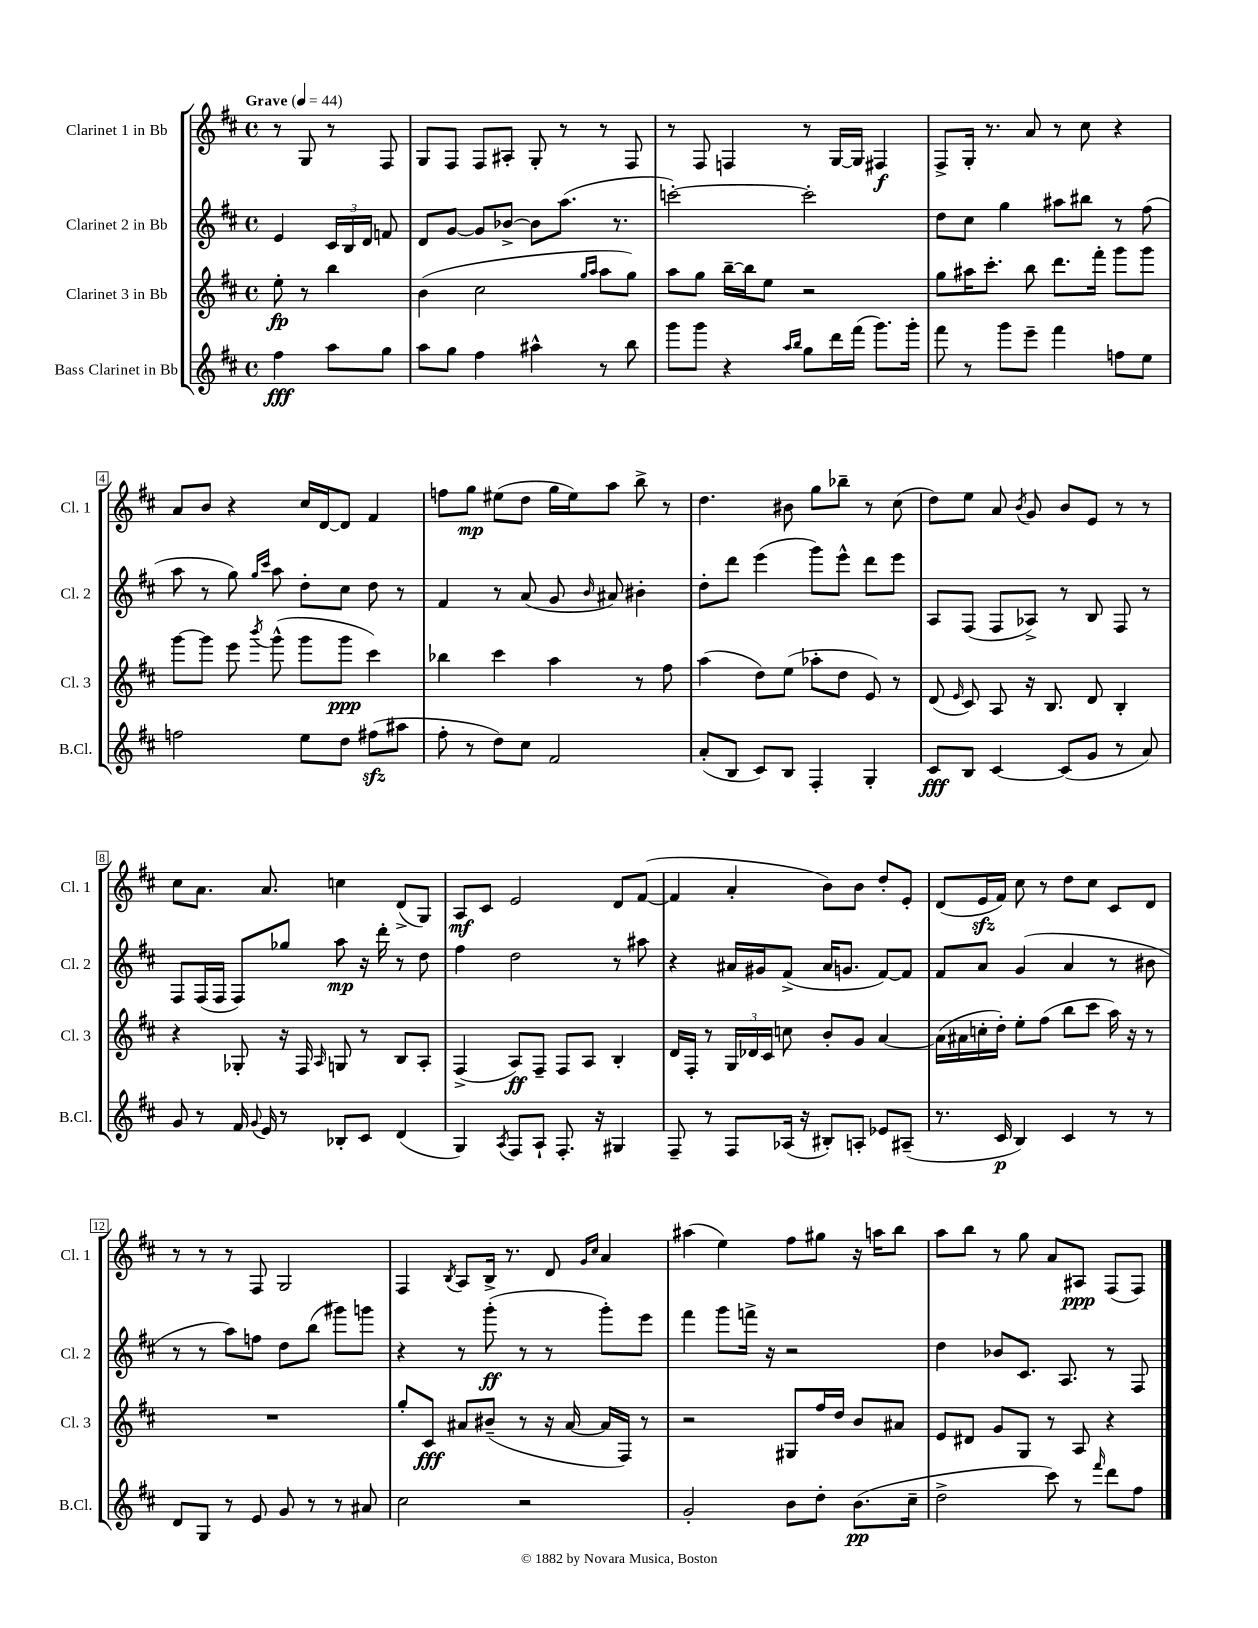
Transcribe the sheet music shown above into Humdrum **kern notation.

**kern	**kern	**kern	**kern
*staff4	*staff3	*staff2	*staff1
*clefG2	*clefG2	*clefG2	*clefG2
*k[f#c#]	*k[f#c#]	*k[f#c#]	*k[f#c#]
*M4/4	*M4/4	*M4/4	*M4/4
*met(c)	*met(c)	*met(c)	*met(c)
*MM44	*MM44	*MM44	*MM44
4ff#	8ee'	4e	8r
.	8r	.	8G
8aa	4bb	24c#	8r
.	.	24B	.
.	.	24d	.
8gg	.	8f	8F#
=	=	=	=
8aa	(4b	8d	8G
8gg	.	[8g	8F#
4ff#	2cc#	8g]	8F#
.	.	[8b-^	8A#'
4aa#^^	.	8b-]	8G'
.	.	(8.aa	8r
.	16qqgg	.	.
.	16qqaa	.	.
8r	8aa	.	8r
.	.	8.r	.
8bb	8gg)	.	8F#
=	=	=	=
8ggg	8aa	[2ccc')	8r
8ggg	8gg	.	8F#
4r	[16bb~	.	4F
.	16bb]	.	.
.	8ee	.	.
16qqaa	.	.	.
16qqbb	.	.	.
8gg	2r	2ccc']	8r
16ddd	.	.	[16G
(16fff#	.	.	16G]
8.ggg)	.	.	4F#
16ggg'	.	.	.
=	=	=	=
8fff#	8gg	8dd	8F#^
8r	16aa#	8cc#	16G'
.	8.ccc#'	.	8.r
8ggg	.	4gg	.
8eee~	8bb	.	8a
4fff#	8.ddd	8aa#	8r
.	.	8bb#	8cc#
.	16fff#'	.	.
8ff	8ggg	8r	4r
8ee	8ggg	(8ff#	.
=	=	=	=
2ff	[8ggg	8aa	8a
.	8ggg]	8r	8b
.	8eee	8gg)	4r
.	.	16qqgg	.
.	8qbbb	16qqccc#	.
.	(8ggg^^	8aa	.
8ee	8ggg	8dd'	16cc#
.	.	.	[16d
8dd	8ggg	8cc#	8d]
(8ff#	4ccc#)	8dd	4f#
8aa#	.	8r	.
=	=	=	=
8ff#'	4bb-	4f#	8ff
8r	.	.	8gg
8dd)	4ccc#	8r	(8ee#
8cc#	.	(8a	8dd
2f#	4aa	8g	16gg
.	.	.	16ee#)
.	.	16qqb	.
.	.	8a#)	8aa
.	8r	4b#'	8bb^
.	8ff#	.	8r
=	=	=	=
(8a'	(4aa	8dd'	4.dd
8B	.	8ddd	.
8c#)	8dd)	(4eee	.
8B	(8ee	.	8b#
4F#'	8aa-'	8ggg)	8gg
.	8dd	8eee^^	8bb-~
4G'	8e)	8ddd	8r
.	8r	8eee	(8cc#
=	=	=	=
8c#	(8d	8A	8dd)
.	16qqe	.	.
8B	8c#)	(8F#	8ee
[4c#	8A	8F#	8a
.	.	.	8qb
.	16r	8A-^)	8g
.	8.B	.	.
(8c#]	.	8r	8b
8g	8d	8B	8e
8r	4B'	8F#	8r
8a)	.	8r	8r
=	=	=	=
8g	4r	8F#	8cc#
8r	.	(16F#	8.a
.	.	16F#	.
16f#	8G-'	8F#)	.
8qqg	.	.	.
16e	.	.	8.a
8r	16r	8gg-	.
.	16F#	.	.
.	16qqA	.	.
8B-'	8G	8aa	4cc
8c#	8r	16r	.
.	.	16ddd'	.
(4d	8B	8r	(8d^
.	8A'	8dd	8G)
=	=	=	=
4G)	(4F#^	4ff#	8A
.	.	.	8c#
8qA	.	.	.
8F#	8A)	2dd	2e
8A`	8F#~	.	.
8.F#'	8F#	.	.
.	8A	.	.
16r	.	.	.
4G#	4B'	8r	8d
.	.	8aa#	([8f#
=	=	=	=
8F#~	16d	4r	4f#]
.	16F#'	.	.
8r	8r	.	.
8F#	24G	16a#	4a'
.	24d-	.	.
.	.	16g#	.
.	24c#	.	.
(16A-	8cc	(8f#^	.
16r	.	.	.
8B#')	8b'	16a#	8b)
.	.	8.g	.
8A'	8g	.	8b
8e-	[4a	[8f#)	8dd'
(8A#~	.	8f#]	8e'
=	=	=	=
8.r	(16a]	8f#	(8d
.	16a#	.	.
.	16cc'	8a	16e
16c#	16dd')	.	16f#)
4B)	8ee'	(4g	8cc#
.	(8ff#	.	8r
4c#	8bb	4a	8dd
.	8ccc#	.	8cc#
8r	16aa)	8r	8c#
.	16r	.	.
8r	8r	8b#	8d
=	=	=	=
8d	1r	8r	8r
8G	.	8r	8r
8r	.	8aa)	8r
8e	.	8ff	8F#
8g	.	8dd	2G
8r	.	(8bb	.
8r	.	8ggg#)	.
8a#	.	8ggg	.
=	=	=	=
2cc#	8gg'	4r	4F#
.	8c#	.	.
.	.	.	8qB
.	8a#	8r	8A
.	(8b#~	(8ggg'	16B^
.	.	.	8.r
2r	8r	8r	.
.	16r	8r	8d
.	[16a#	.	.
.	.	.	16qqg
.	.	.	16qqcc#
.	16a#]	8ggg')	4a
.	16F#)	.	.
.	8r	8eee	.
=	=	=	=
2g'	2r	4fff#	(4aa#
.	.	8ggg	4ee)
.	.	16fff^	.
.	.	16r	.
8b	8G#	2r	8ff#
8dd'	16ff#	.	8gg#
.	16dd	.	.
(8.b	8b	.	16r
.	.	.	16aa
.	8a#	.	8bb
16cc#~	.	.	.
=	=	=	=
2dd^	8e	4dd	8aa
.	8d#	.	8bb
.	8g	8b-	8r
.	8G	8.c#	8gg
8ccc#)	8r	.	8a
.	.	8.A	.
8r	8A	.	8A#
16qqfff#	.	.	.
8ddd	4r	8r	(8F#
8ff#	.	8F#	8F#)
==	==	==	==
*-	*-	*-	*-
